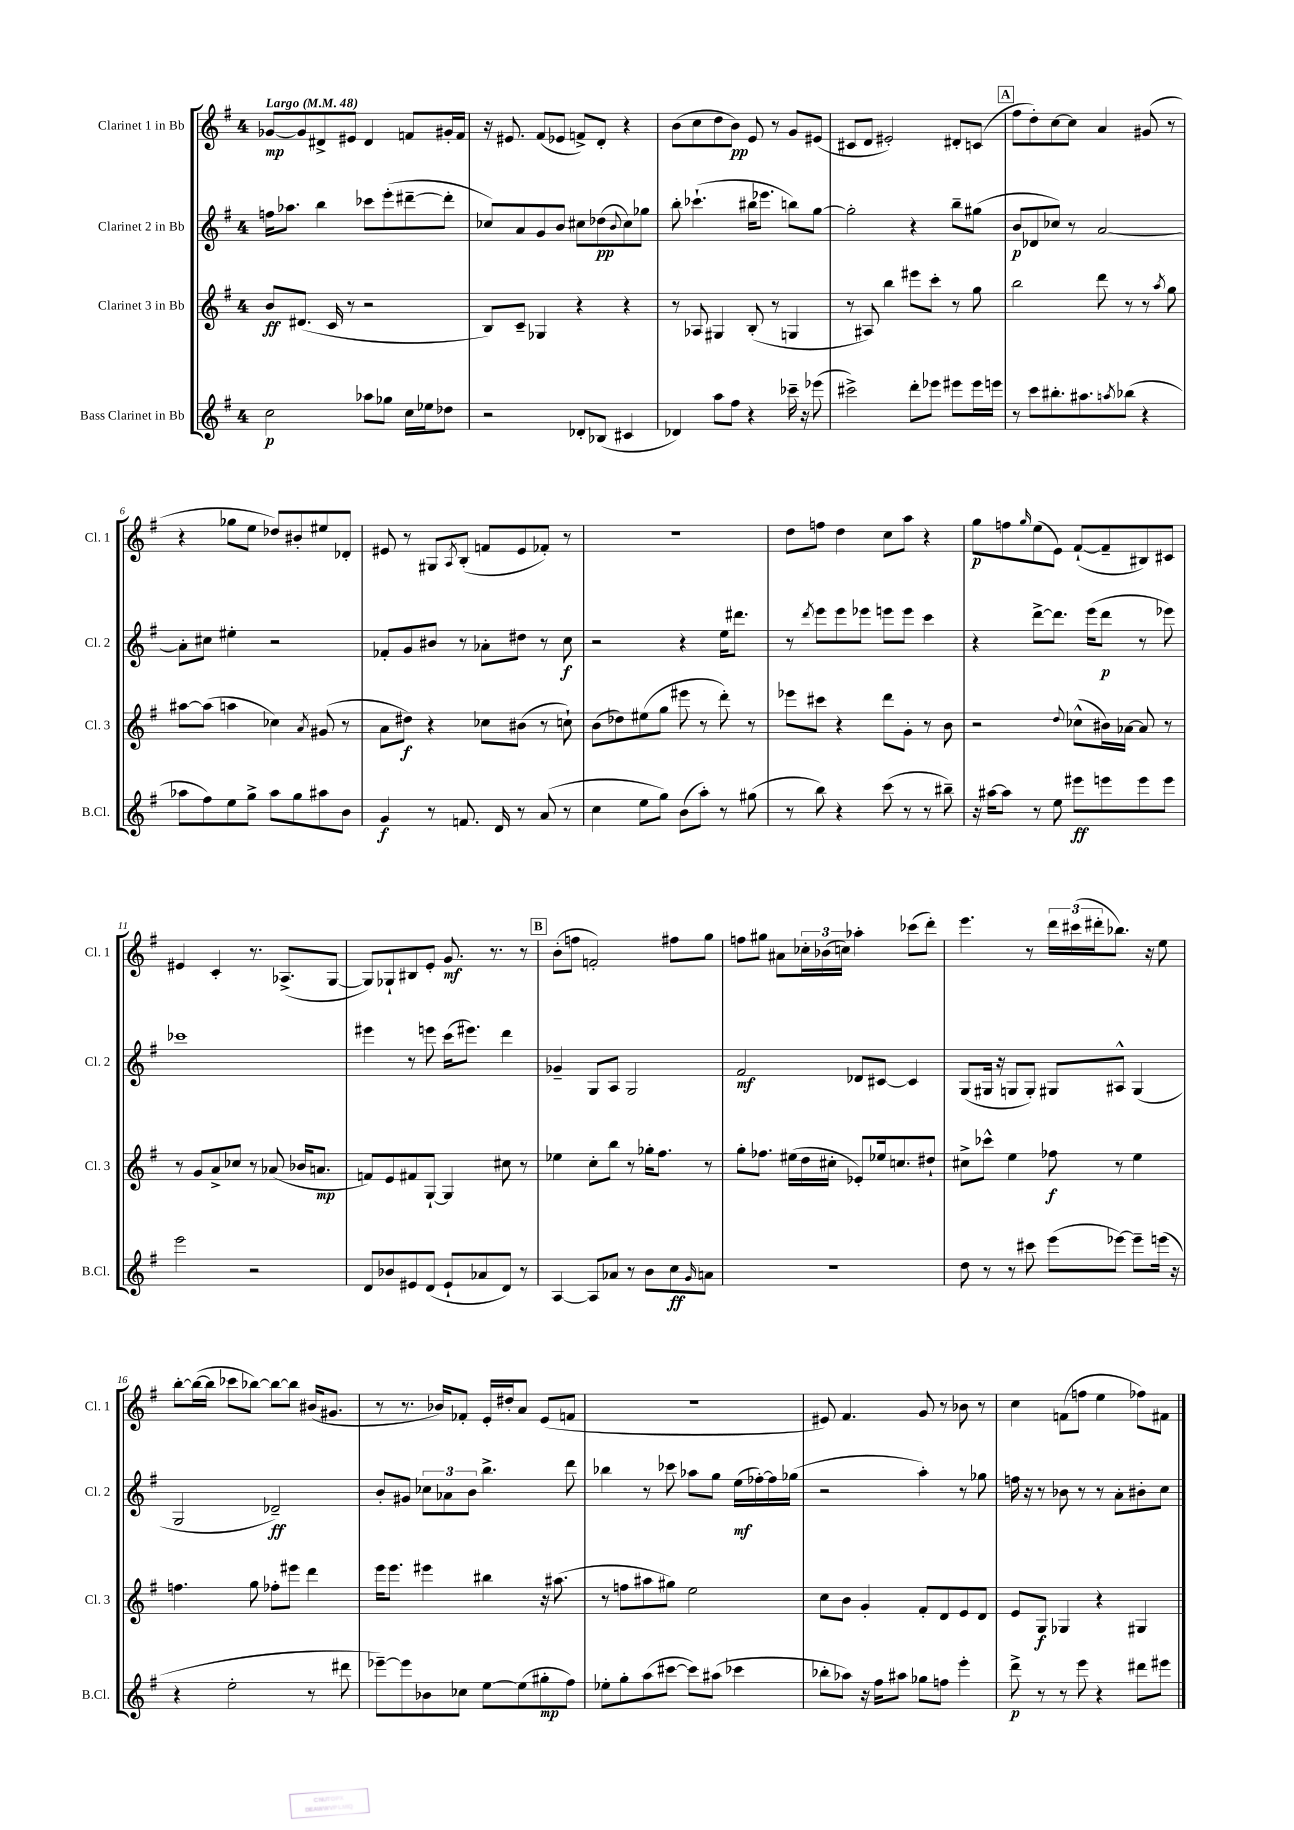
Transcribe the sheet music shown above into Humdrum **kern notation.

**kern	**kern	**kern	**kern
*staff4	*staff3	*staff2	*staff1
*clefG2	*clefG2	*clefG2	*clefG2
*k[f#]	*k[f#]	*k[f#]	*k[f#]
*M4/4	*M4/4	*M4/4	*M4/4
*MM48	*MM48	*MM48	*MM48
2cc	8b	16ff	[8g-
.	.	8.aa-	.
.	(8.d#	.	8g-]
.	.	4bb	8d#^
.	16c	.	.
.	8r	.	8e#
8aa-	2r	8ccc-	4d#
8gg-	.	(8eee'	.
16cc	.	[8ddd#~	8f
16ee-	.	.	.
8dd-	.	8ddd#']	16g#'
.	.	.	16f
=	=	=	=
2r	8B)	8cc-)	16r
.	.	.	8.e#
.	8c~	8a	.
.	4G-	8g	(8f#
.	.	8b	8e-
8d-'	4r	8cc#	8f^)
(8B-	.	(8dd-	8d'
.	.	8qqb	.
4c#	4r	8cc#)	4r
.	.	8gg-	.
=	=	=	=
4d-)	8r	8bb'	(8b
.	8A-	(4.ccc-`	8cc
8aa	4G#	.	8dd
8ff#	.	.	8b)
4r	(8B'	16bb#	8e
.	.	8.eee-	.
.	8r	.	8r
16ccc-~	4G	8bb)	8g
16r	.	.	.
(8eee-	.	[8gg	(8e#
=	=	=	=
2ccc#^)	8r	2gg']	8c#
.	8A#)	.	8d
.	4bb	.	2e#')
8ddd'	8eee#	4r	.
8eee-	8ccc'	.	.
8eee#	8r	8bb~	8d#'
16eee#	8gg	(8gg#	(8c
16eee	.	.	.
=	=	=	=
8r	2bb	8b	8ff#
8ccc	.	8d-	8dd')
8.bb#'	.	8cc-)	[8cc
.	.	8r	8cc]
8.aa#	.	.	.
.	8ddd	[2a	4a
8qaa	.	.	.
(8bb-	8r	.	.
4r	8r	.	(8g#
.	8qaa	.	.
.	8gg	.	8r
=	=	=	=
8aa-	[8aa#	8a']	4r
8ff#)	(8aa#]	8cc#	.
8ee	4aa	4ee#'	8gg-
8gg^	.	.	8ee
8aa-	4cc-)	2r	8dd-)
8gg	.	.	8b#'
.	8qa	.	.
8aa#	(8g#	.	8ee#
8b	8r	.	8d-'
=	=	=	=
4g	8a	8f-'	8e#
.	8dd#)	8g	8r
8r	4r	8b#	8G#
.	.	.	8qA
8.f	.	8r	(8B'
.	8cc-	8a-'	8f
16d	.	.	.
8r	(8b#	8dd#	8e#
(8a	8r	8r	8f-')
8r	8cc`)	8cc	8r
=	=	=	=
4cc	(8b	2r	1r
.	8dd-)	.	.
8ee	(8ee#	.	.
8gg)	8gg	.	.
(8b	8eee#	4r	.
8aa')	8r	.	.
8r	8ddd')	16ee	.
.	.	8.ddd#	.
(8gg#	8r	.	.
=	=	=	=
8r	8eee-	8r	8dd
.	.	8qddd	.
8bb)	8ccc#	8eee	8ff
4r	4r	8eee	4dd
.	.	8eee-	.
(8ccc	8ddd	8eee	8cc
8r	8g'	8eee	8aa
8r	8r	4ccc	4r
8bb#~)	8b	.	.
=	=	=	=
16r	2r	4r	8gg
[16aa#	.	.	.
8aa#]	.	.	8ff
.	.	.	16qqgg
8r	.	[8ddd^	(8ee
8ee	.	8.ddd]	8e)
.	8qqdd	.	.
8eee#	(8cc-^^	.	([8f#`
.	.	(16eee	.
8eee	16b#)	8ddd	8f#~]
.	[16a-	.	.
8eee	8a-]	8r	8B#)
8eee	8r	8eee-)	8c#
=	=	=	=
2eee	8r	1ccc-	4e#
.	8g	.	.
.	8a^	.	4c'
.	8cc-	.	.
2r	8r	.	8.r
.	(8a-	.	.
.	.	.	(8.A-^
.	16b-	.	.
.	8.a	.	.
.	.	.	[8G
=	=	=	=
8d	8f)	4eee#	8G])
8b-	8e	.	8G-`
8e#	8f#	8r	8B#
(8d	[8G`	8eee	8e'
8e#`	4G]	(16ccc	8.g
.	.	8.eee#)	.
8a-	.	.	.
.	.	.	8.r
8d)	8cc#	4ddd	.
8r	8r	.	8r
=	=	=	=
[4A	4ee-	4g-~	(8b'
.	.	.	8ff
8A]	8cc'	8G	2f')
8a-	8bb	8A	.
8r	8r	2G	.
8b	16gg-'	.	.
.	8.ff#	.	.
8cc	.	.	8ff#
16qqg	.	.	.
8a	8r	.	8gg
=	=	=	=
1r	8gg'	2f#	8ff
.	8.ff-	.	8gg#
.	.	.	8a#
.	(16ee#	.	.
.	16dd	.	24cc-'
.	.	.	(24b-
.	16cc#'	.	.
.	.	.	24cc)
.	8e-')	8d-	4aa-'
.	16ee-	[8c#	.
.	8.cc	.	.
.	.	4c#]	(8ccc-
.	8dd#`	.	8ddd')
=	=	=	=
8dd	8cc#^	(8G	4.eee
8r	8ccc-^^	16G#	.
.	.	16r	.
8r	4ee	8G	.
8ccc#	.	8G')	8r
(8eee	8ff-	8G#	24ddd
.	.	.	(24ccc#
.	.	.	24ddd#'
[8eee-)	8r	8A#^^	8.bb-)
8eee-~]	4ee	(4G#	.
.	.	.	16r
(16eee	.	.	8ee
16r	.	.	.
=	=	=	=
4r	4.ff	2G	[8bb'
.	.	.	(16bb_
.	.	.	16bb]
2ee'	.	.	8ccc-
.	8gg	.	[8bb-)
.	8ff-'	2d-~)	8bb-_
.	8eee#	.	8bb-]
8r	4ddd	.	(16b#
.	.	.	8.g#
8ddd#	.	.	.
=	=	=	=
[8eee-~)	16eee	8b'	8r
.	8.eee	.	.
8eee-]	.	8g#	8.r
8b-	4eee#	12cc-	.
.	.	.	16b-)
.	.	12a-	.
8cc-	.	.	8f-'
.	.	12b	.
[8ee	4bb#	4.bb^	16e'
.	.	.	16dd#'
(8ee]	.	.	8a
8gg#'	16r	.	(8e
.	(8.aa#	.	.
8ff#)	.	8ddd	8f
=	=	=	=
8ee-'	8r	4bb-	1r
8gg'	8ff	.	.
(8aa	8aa#	8r	.
[8ccc#	8gg#)	8ccc-	.
8ccc#])	2ee	8aa-	.
(8aa#	.	8gg	.
4ccc-	.	(16ee	.
.	.	[16ff-')	.
.	.	16ff-]	.
.	.	(16gg-	.
=	=	=	=
8bb-'	8cc	2r	8e#)
8aa-)	8b	.	4.f#
16r	4g'	.	.
16ff#	.	.	.
8aa#	.	.	.
8gg-	8f#'	4aa')	8g
8ff	8d	.	8r
4eee'	8e	8r	8b-
.	8d	8gg-	8r
=	=	=	=
8ddd^	8e	16ff	4cc
.	.	16r	.
8r	8G	8r	.
8r	4G-	8b-	(8f
8eee	.	8r	8ff
4r	4r	8r	4ee
.	.	8a'	.
8ddd#	4G#	8b#'	8ff-)
8eee#	.	8cc	8f#
==	==	==	==
*-	*-	*-	*-
